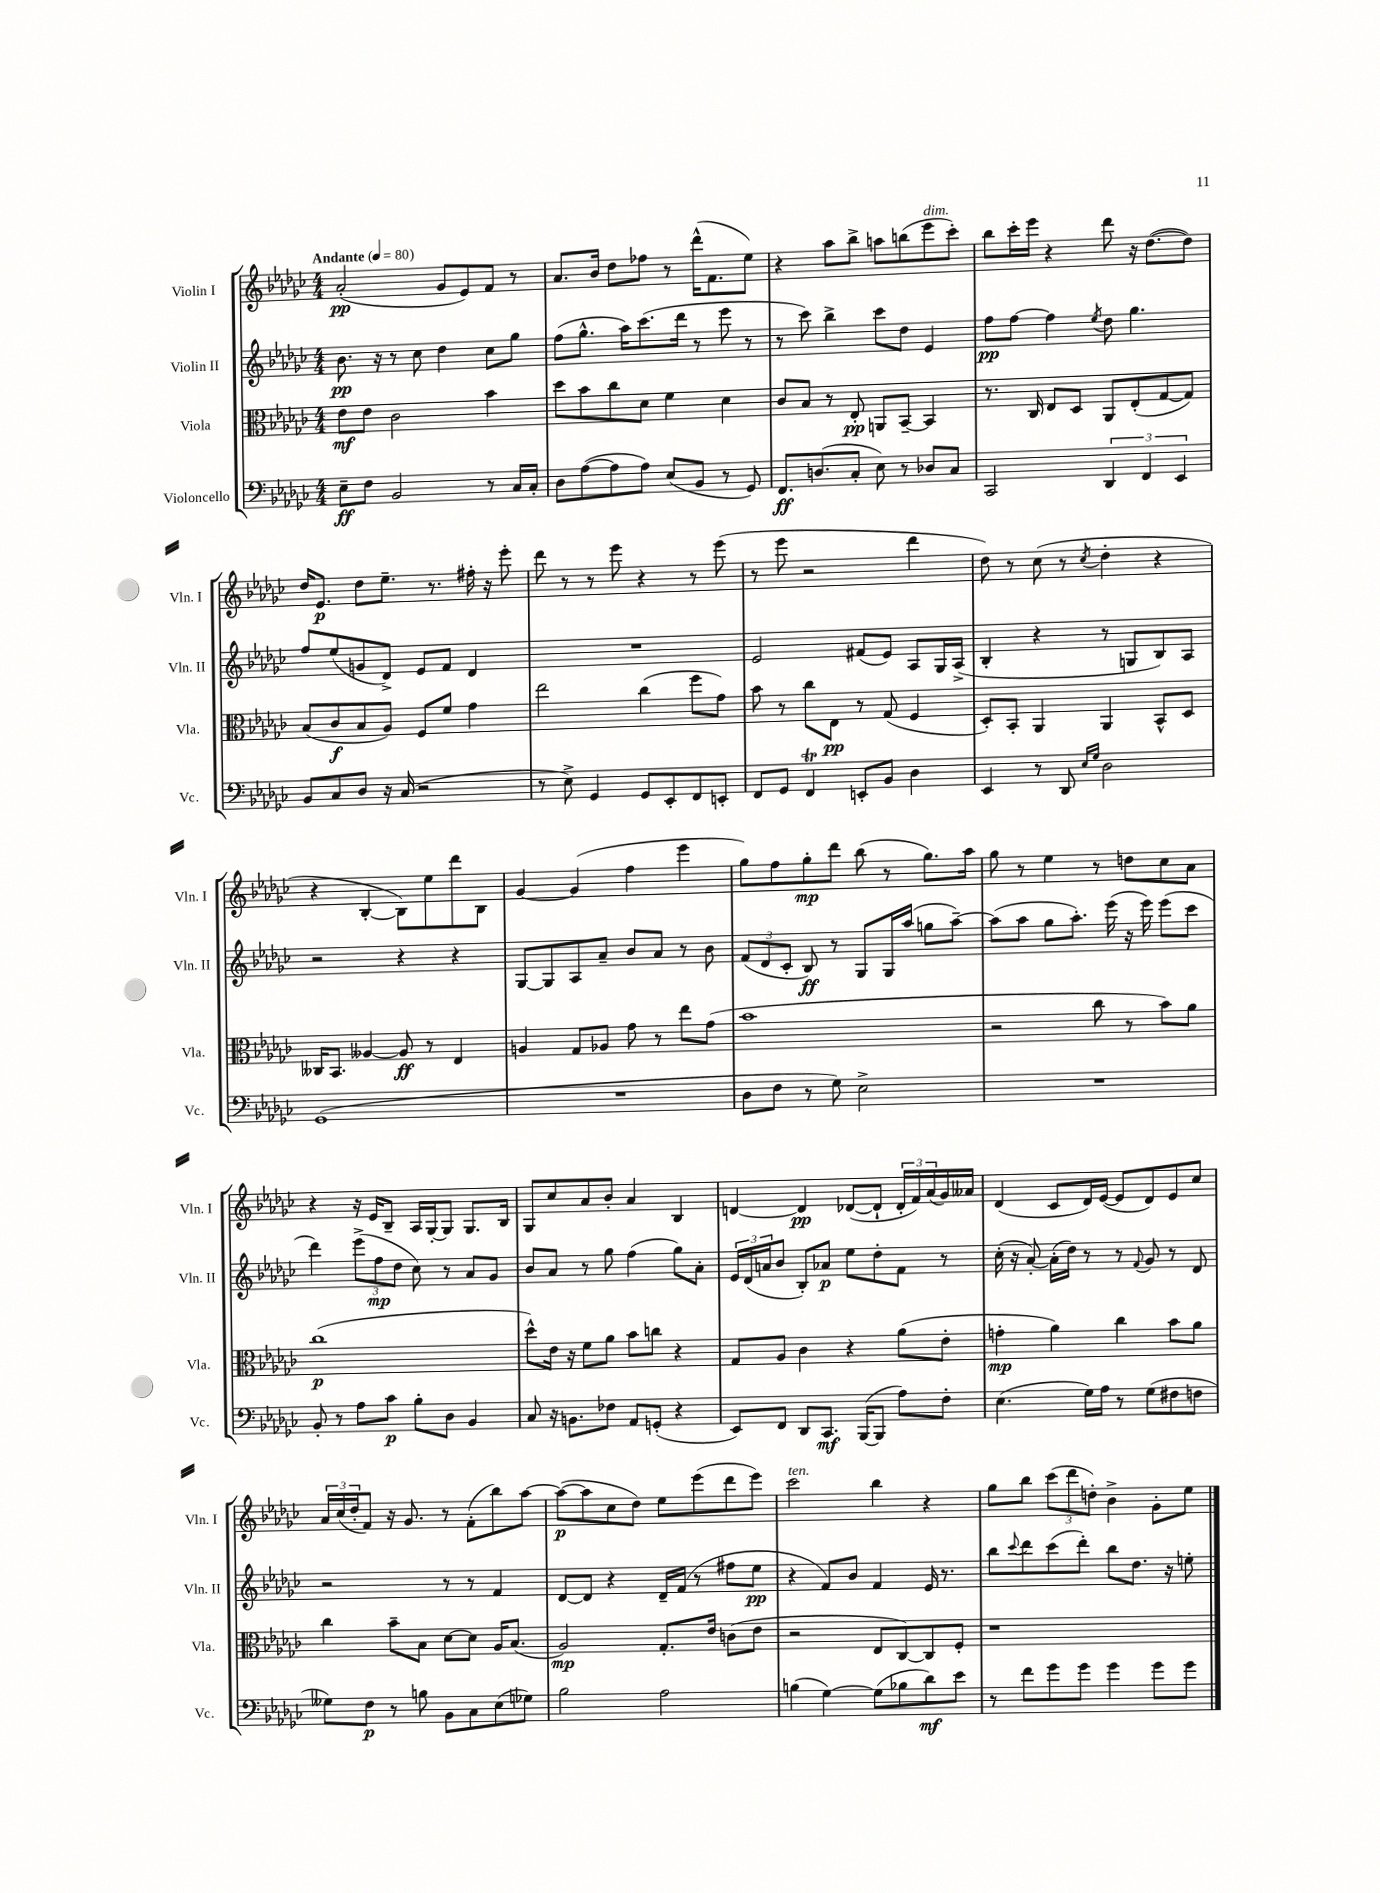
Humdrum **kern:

**kern	**kern	**kern	**kern
*staff4	*staff3	*staff2	*staff1
*clefF4	*clefC3	*clefG2	*clefG2
*k[b-e-a-d-g-c-]	*k[b-e-a-d-g-c-]	*k[b-e-a-d-g-c-]	*k[b-e-a-d-g-c-]
*M4/4	*M4/4	*M4/4	*M4/4
*MM80	*MM80	*MM80	*MM80
8E-~	8e-	8.b-	(2a-'
8F	8e-	.	.
.	.	16r	.
2BB-	2c-	8r	.
.	.	8cc-	.
.	.	4dd-	8g-
.	.	.	8e-)
8r	4b-	8cc-	8f
16C-	.	8gg-	8r
16C-'	.	.	.
=	=	=	=
8D-	8dd-	(8ff	8.a-
([8A-	8b-	8.gg-^^	.
.	.	.	16b-
8A-]	8cc-	.	8dd-
.	.	16aa-)	.
8A-)	8d-	(8.ccc-	8ff-
(8E-	4f	.	8r
.	.	16ddd-	.
8BB-	.	8r	(16ddd-^^
.	.	.	8.f
8r	4d-	8eee-	.
8GG-)	.	8r	8ee-)
=	=	=	=
8.FF	8c-	8r	4r
.	8B-	8ccc-)	.
(8.D	.	.	.
.	8r	4bb-^	8aa-
8C-'	8E-'	.	8bb-^
8E-)	8AA	8ccc-	8aa
8r	[8BB-~	8dd-	(8bb
8D-	4BB-]	4e-	8eee-
8C-	.	.	8ccc-')
=	=	=	=
2CC-	8.r	8ff	8bb-
.	.	[8ff	16ccc-'
.	16C-	.	16eee-
.	8E-	4ff]	4r
.	8D-	.	.
.	.	8qee-	.
6DD-	8AA-	8dd-	8ddd-
.	(8E-'	4.gg-	16r
6FF	.	.	.
.	.	.	([8.dd-
.	[8G-	.	.
6EE-	.	.	.
.	8G-])	.	8dd-])
=	=	=	=
8BB-	(8B-	8ff	16dd-
.	.	.	8.e-
8C-	8c-	(8ee-	.
8D-	8B-	8g	8dd-
16r	8A-)	8d-^)	8.ee-~
(16C-	.	.	.
2r	8F	8e-	.
.	.	.	8.r
.	8f	8f	.
.	4g-	4d-	16ff#'
.	.	.	16r
.	.	.	8eee-'
=	=	=	=
8r	2ee-	1r	8ddd-
8E-^)	.	.	8r
4GG-	.	.	8r
.	.	.	8eee-
8GG-	(4cc-	.	4r
8EE-'	.	.	.
8FF	8ff	.	8r
8EE'	8g-)	.	(8eee-
=	=	=	=
8FF	8b-	2e-	8r
8GG-	8r	.	8eee-
4FF	8cc-	.	2r
.	8E-	.	.
8EE'	8r	(8f#	.
8BB-	(8G-	8e-)	.
4D-	4F	8A-	4ddd-
.	.	16G-	.
.	.	(16A-^	.
=	=	=	=
4EE-	8D-')	4B-'	8dd-)
.	8BB-'	.	8r
8r	4AA-	4r	(8cc-
8DD-	.	.	8r
16qqE-	.	.	.
16qqG-	.	.	8qcc-
2D-	4AA-	8r	4dd-'
.	.	8G	.
.	8BB-^^	8B-)	4r
.	8D-	8A-	.
=	=	=	=
(1GG-	16C--	2r	4r
.	8.BB-	.	.
.	[4A--	.	[4B-'
.	8A--]	4r	8B-])
.	8r	.	8ee-
.	4E-	4r	8ddd-
.	.	.	8B-
=	=	=	=
1r	4A	[8G-	[4g-
.	.	8G-]	.
.	8G-	8A-	(4g-]
.	8A-	8a-~	.
.	8g-	8b-	4ff
.	8r	8a-	.
.	8ee-	8r	4eee-
.	(8g-	8b-	.
=	=	=	=
8D-	1b-	(12f	8gg-)
.	.	12d-	.
8F	.	.	8ff
.	.	12c-'	.
8r	.	8B-)	8gg-'
8G-)	.	8r	8ddd-
2E-^	.	8G-	(8bb-
.	.	16G-	8r
.	.	(16aa-	.
.	.	8gg	8.gg-)
.	.	[8aa-~)	.
.	.	.	16aa-
=	=	=	=
1r	2r	(8aa-]	8gg-
.	.	8aa-	8r
.	.	8gg-	4ee-
.	.	8.aa-')	.
.	8cc-	.	8r
.	.	(16eee-	.
.	8r	16r	8dd
.	.	16eee-)	.
.	8b-)	(8eee-	8cc-
.	8a-	8ccc-	8a-
=	=	=	=
8BB-'	(1cc-	4ddd-)	4r
8r	.	.	.
8A-	.	(12eee-^	16r
.	.	.	16e-
.	.	12ff	.
8c-	.	.	8B-~
.	.	12dd-	.
8B-'	.	8cc-)	16A-
.	.	.	[16G-'
8D-	.	8r	8G-]
4BB-	.	8a-	8.G-
.	.	8g-	.
.	.	.	16B-
=	=	=	=
8C-	8dd-^^)	8b-	8G-
16r	16e-	8a-	8cc-
8.BB	16r	.	.
.	8f	8r	8a-
8F-	8a-	8gg-	8b-'
8AA-	8b-	(4ff	4a-
(8GG'	8cc	.	.
4r	4r	8gg-)	4B-
.	.	8a-'	.
=	=	=	=
8EE-)	8G-	24e-	[4d
.	.	(24d-	.
.	.	24a	.
8FF	8A-	8b-	.
8DD-	4c-	8B-')	4d]
8.CC-	.	8a-	.
.	4r	8ee-	([8d-
([16BBB-	.	.	.
8BBB-]	.	8dd-'	8d-`]
8A-)	(8a-	8f	24d-'
.	.	.	24f)
.	.	.	(24a-
8F'	8e-'	8r	16g-)
.	.	.	16a--
=	=	=	=
(4.E-	4g'	(16cc-'	(4d-
.	.	16r	.
.	.	[8a-')	.
.	4a-)	(16a-']	8c-
.	.	16dd-)	.
16G-)	.	8r	16d-)
16A-	.	.	([16e-
8r	4cc-	8r	8e-]
.	.	8qqf	.
(8G-	.	8g-	8d-)
8F#	8b-	8r	8e-
8F	8a-	8d-	8cc-
=	=	=	=
8G--)	4cc-	2r	24a-
.	.	.	(24cc-
.	.	.	24dd-'
8F	.	.	8f)
8r	8b-~	.	16r
.	.	.	8.g-
8B	8B-	.	.
8BB-	[8d-	8r	8r
8C-	8d-]	8r	(8f'
(8E-	16A-	4f	8bb-)
.	(8.B-	.	.
8G-)	.	.	[8aa-
=	=	=	=
2B-	2A-)	[8d-	(8aa-_
.	.	8d-]	8aa-]
.	.	4r	8cc-
.	.	.	8dd-)
2A-	8.G-'	16d-~	8ee-
.	.	(16f	.
.	.	8r	(8eee-
.	16e-	.	.
.	(8c	8ff#	8ddd-
.	8e-	8ee-	8eee-)
=	=	=	=
(4B	2r	4r	2ccc-
[4G-)	.	8f)	.
.	.	8b-	.
(8G-]	8E-	4f	4bb-
8B-	[8C-)	.	.
8d-)	8C-]	16e-	4r
.	.	8.r	.
8e-	8F'	.	.
=	=	=	=
8r	1r	8bb-	8gg-
.	.	8qqccc-	.
8f	.	8ddd-	8bb-
8g-	.	(8ccc-	(12ccc-
.	.	.	12ddd-
8g-	.	8ddd-')	.
.	.	.	12dd')
4g-	.	8bb-	4b-^
.	.	8.dd-	.
8g-	.	.	8g-'
.	.	16r	.
8g-	.	8ee'	8ee-
==	==	==	==
*-	*-	*-	*-
